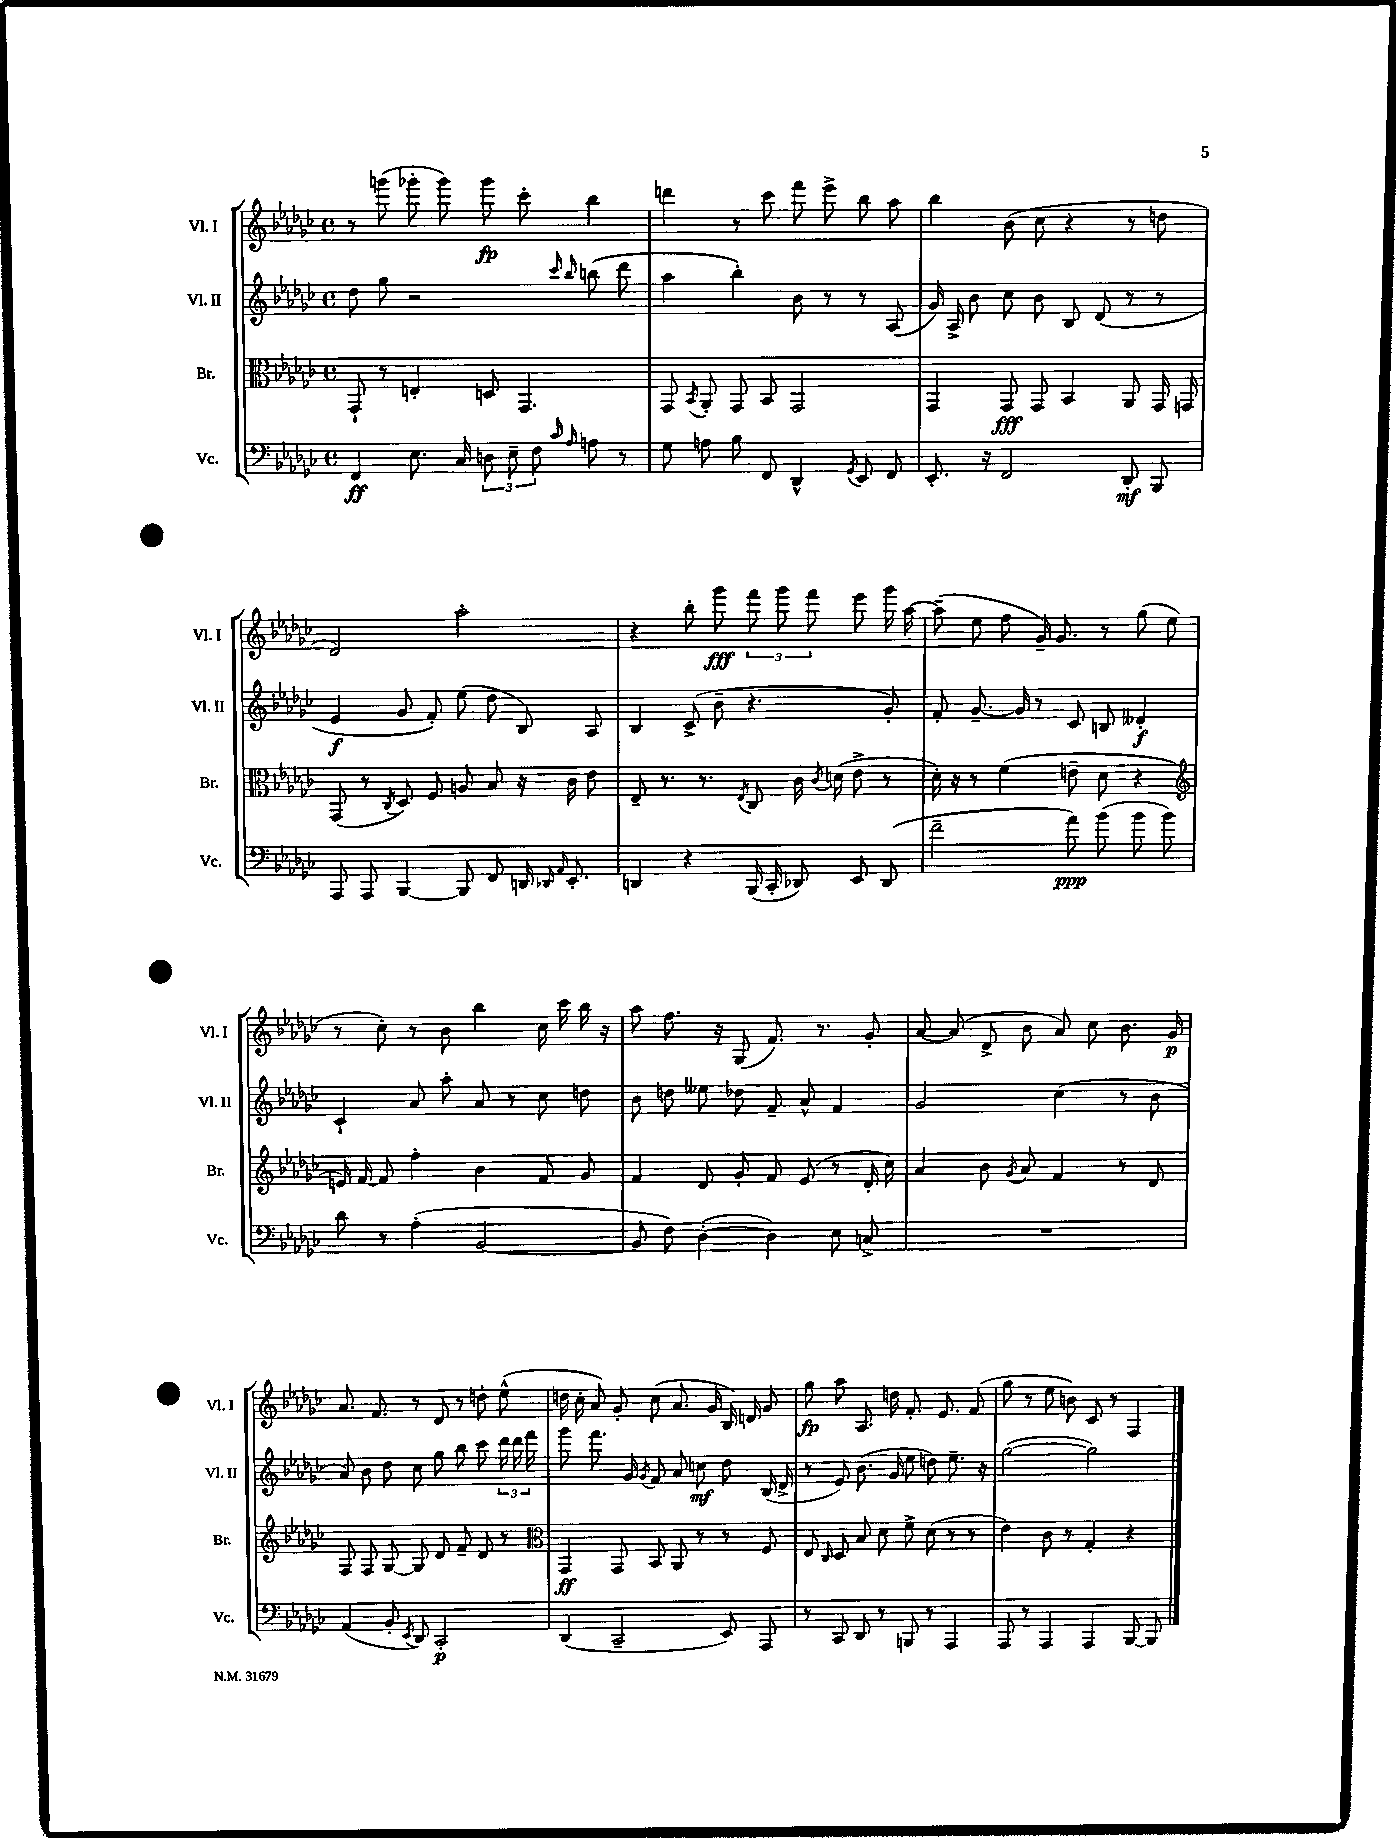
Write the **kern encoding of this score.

**kern	**dynam	**kern	**dynam	**kern	**dynam	**kern	**dynam
*part4	*part4	*part3	*part3	*part2	*part2	*part1	*part1
*staff4	*staff4	*staff3	*staff3	*staff2	*staff2	*staff1	*staff1
*I"Vc.	*	*I"Br.	*	*I"Vl. II	*	*I"Vl. I	*
*I'Vc.	*	*I'Br.	*	*I'Vl. II	*	*I'Vl. I	*
*clefF4	*	*clefC3	*	*clefG2	*	*clefG2	*
*k[b-e-a-d-g-c-]	*	*k[b-e-a-d-g-c-]	*	*k[b-e-a-d-g-c-]	*	*k[b-e-a-d-g-c-]	*
*M4/4	*	*M4/4	*	*M4/4	*	*M4/4	*
*met(c)	*	*met(c)	*	*met(c)	*	*met(c)	*
=16	=16	=16	=16	=16	=16	=16	=16
4FF/	ff	8GG-`/	.	8dd-\	.	8r	.
.	.	8r	.	8gg-\	.	(8gggn\	.
8.E-\	.	4En'/	.	2r	.	8ggg-X'\	.
.	.	.	.	.	.	8ggg-\)	.
16C-/	.	.	.	.	.	.	.
12Dn\	.	8Dn/	.	.	.	8ggg-\	fp
12E-~\	.	.	.	.	.	.	.
.	.	4.GG-/	.	.	.	8ccc-'\	.
12F\	.	.	.	.	.	.	.
16qqc-/	.	.	.	16qqccc-/	.	.	.
16qqA-/	.	.	.	16qqbb-/	.	.	.
8An\	.	.	.	(8bbn\	.	4bb-\	.
8r	.	.	.	8ddd-\	.	.	.
=17	=17	=17	=17	=17	=17	=17	=17
8G-\	.	8GG-/	.	4aa-\	.	4dddn\	.
.	.	8qBB-/	.	.	.	.	.
8An\	.	8AA-'/	.	.	.	.	.
8B-\	.	8GG-/	.	4bb-'\)	.	8r	.
8FF/	.	8BB-/	.	.	.	8ccc-\	.
4DD-^^/	.	2GG-/	.	8b-\	.	8fff\	.
.	.	.	.	8r	.	8eee-^\	.
8qGG-/	.	.	.	.	.	.	.
8EE-/	.	.	.	8r	.	8bb-\	.
8FF/	.	.	.	(8A-/	.	8aa-\	.
=18	=18	=18	=18	=18	=18	=18	=18
8.EE-'/	.	4GG-/	.	16g-/)	.	4bb-\	.
.	.	.	.	16A-^/	.	.	.
.	.	.	.	8b-\	.	.	.
16r	.	.	.	.	.	.	.
2FF/	.	8GG-/	fff	8cc-\	.	(8b-\	.
.	.	8GG-/	.	8b-\	.	8cc-\	.
.	.	4BB-/	.	8B-/	.	4r	.
.	.	.	.	(8d-/	.	.	.
8DD-'/	mf	8AA-/	.	8r	.	8r	.
8BBB-/	.	16GG-/	.	8r	.	8ddn\	.
.	.	16GGn/	.	.	.	.	.
!!LO:LB:g=z
=19	=19	=19	=19	=19	=19	=19	=19
8AAA-/	.	(8GG-/	.	4e-/	f	2d-/)	.
8AAA-/	.	8r	.	.	.	.	.
.	.	8qC-/	.	.	.	.	.
[4BBB-/	.	8D-/)	.	8g-/	.	.	.
.	.	8F/	.	8f'/)	.	.	.
8BBB-/]	.	8An/	.	(8ee-\	.	2aa-'\	.
8FF/	.	8B-/	.	8dd-\	.	.	.
16DDn/	.	16r	.	8B-/)	.	.	.
16qqDD-X/	.	.	.	.	.	.	.
16qqAA-/	.	.	.	.	.	.	.
8.EE-'/	.	16c-\	.	.	.	.	.
.	.	8e-\	.	8A-/	.	.	.
=20	=20	=20	=20	=20	=20	=20	=20
4DDn/	.	8E-~/	.	4B-/	.	4r	.
.	.	8.r	.	.	.	.	.
4r	.	.	.	(8c-^/	.	8bb-'\	.
.	.	8.r	.	.	.	.	.
.	.	.	.	8b-~\	.	8ggg-\	fff
.	.	8qE-/	.	.	.	.	.
(16BBB-/	.	8C-/	.	4.r	.	12fff\	.
16CC-'/	.	.	.	.	.	.	.
.	.	.	.	.	.	12ggg-\	.
8DD-X/)	.	16c-\	.	.	.	.	.
.	.	.	.	.	.	12fff\	.
.	.	8qc-/	.	.	.	.	.
.	.	(16dn\	.	.	.	.	.
8EE-/	.	8e-^\	.	.	.	8eee-\	.
(8DD-/	.	8r	.	8g-'/)	.	16ggg-\	.
.	.	.	.	.	.	[16aa-\	.
=21	=21	=21	=21	=21	=21	=21	=21
2f~\	.	16d-'\)	.	8f'/	.	(8aa-~\]	.
.	.	16r	.	.	.	.	.
.	.	8r	.	[8.g-~/	.	8ee-\	.
.	.	(4f\	.	.	.	8ff\	.
.	.	.	.	16g-/]	.	.	.
.	.	.	.	8r	.	16g-~/)	.
.	.	.	.	.	.	8.g-/	.
8a-\)	ppp	8en~\	.	8c-/	.	.	.
(8b-\	.	8d-\	.	8Bn/	.	8r	.
8b-\	.	4r	.	4d--X'/	f	(8gg-\	.
8b-\)	.	.	.	.	.	8ee-\	.
!!LO:LB:g=z
=22	=22	=22	=22	=22	=22	=22	=22
*	*	*clefG2	*	*	*	*	*
8d-\	.	16en/)	.	4c-`/	.	8r	.
.	.	[16f/	.	.	.	.	.
8r	.	8f/]	.	.	.	8cc-'\)	.
(4A-'\	.	4ff'\	.	8a-/	.	8r	.
.	.	.	.	8aa-'\	.	8b-\	.
[2BB-/	.	4b-\	.	8a-/	.	4bb-\	.
.	.	.	.	8r	.	.	.
.	.	8f/	.	8cc-\	.	16cc-\	.
.	.	.	.	.	.	16ccc-\	.
.	.	8g-/	.	8ddn\	.	16bb-\	.
.	.	.	.	.	.	16r	.
=23	=23	=23	=23	=23	=23	=23	=23
8BB-/]	.	4f/	.	8b-\	.	8aa-\	.
8F\)	.	.	.	8ddn\	.	8.ff\	.
([4D-'\	.	8d-/	.	8ee--X\	.	.	.
.	.	.	.	.	.	16r	.
.	.	8g-'/	.	8dd-X\	.	(8G-/	.
4D-\])	.	8f/	.	8f~/	.	8.f/)	.
.	.	(8e-/	.	8a-^^/	.	.	.
.	.	.	.	.	.	8.r	.
8E-\	.	8r	.	4f/	.	.	.
8Cn^/	.	16d-'/	.	.	.	8g-'/	.
.	.	16cc-\)	.	.	.	.	.
=24	=24	=24	=24	=24	=24	=24	=24
1r	.	4a-/	.	2g-/	.	[8a-/	.
.	.	.	.	.	.	(8a-/]	.
.	.	8b-\	.	.	.	8d-^/	.
.	.	8qg-/	.	.	.	.	.
.	.	8a-/	.	.	.	8b-\	.
.	.	4f/	.	(4cc-\	.	8a-/)	.
.	.	.	.	.	.	8cc-\	.
.	.	8r	.	8r	.	8.b-\	.
.	.	8d-/	.	8b-\	.	.	.
.	.	.	.	.	.	16g-/	p
!!LO:LB:g=z
=25	=25	=25	=25	=25	=25	=25	=25
(4AA-/	.	8F/	.	8a-/)	.	8.a-/	.
.	.	8F/	.	8b-\	.	.	.
.	.	.	.	.	.	8.f/	.
8BB-'/	.	[8G-/	.	8dd-\	.	.	.
8qEE-/	.	.	.	.	.	.	.
8DD-/)	.	8G-/]	.	8cc-\	.	8r	.
2CC-'/	p	8d-/	.	8gg-\	.	8d-/	.
.	.	8f~/	.	8bb-\	.	8r	.
.	.	8d-/	.	8ccc-\	.	8ddn'\	.
.	.	8r	.	24ddd-\	.	(8ee-^^\	.
.	.	.	.	24ddd-\	.	.	.
.	.	.	.	24fff\	.	.	.
=26	=26	=26	=26	=26	=26	=26	=26
*	*	*clefC3	*	*	*	*	*
(4DD-/	.	4GG-/	ff	8ggg-\	.	16ddn\	.
.	.	.	.	.	.	16cc-'\	.
.	.	.	.	8.fff\	.	8a-/)	.
2CC-~/	.	8GG-/	.	.	.	8g-'/	.
.	.	.	.	16g-/	.	.	.
.	.	.	.	8qg-/	.	.	.
.	.	8BB-/	.	8f/	.	(8cc-\	.
.	.	8AA-/	.	8a-/	.	8.a-/	.
.	.	8r	.	8ccn\	mf	.	.
.	.	.	.	.	.	16g-/	.
8EE-/)	.	8r	.	8dd-\	.	16B-/)	.
.	.	.	.	.	.	16dn/	.
8AAA-/	.	8F/	.	(16B-/	.	8g-/	.
.	.	.	.	16d-^/	.	.	.
=27	=27	=27	=27	=27	=27	=27	=27
8r	.	8E-/	.	8r	.	8gg-\	fp
.	.	16qqC-/	.	.	.	.	.
8CC-/	.	8D-/	.	8e-/)	.	8aa-\	.
8DD-/	.	8B-/	.	(8.b-\	.	8.A-/	.
8r	.	8d-\	.	.	.	.	.
.	.	.	.	16g-/	.	16ddn\	.
8BBBn/	.	8f^\	.	8ee-\	.	8.f'/	.
8r	.	(8d-\	.	8ddn\)	.	.	.
.	.	.	.	.	.	8.e-/	.
4AAA-/	.	8r	.	8.ee-~\	.	.	.
.	.	8r	.	.	.	(8f/	.
.	.	.	.	16r	.	.	.
=28	=28	=28	=28	=28	=28	=28	=28
8AAA-/	.	4e-\)	.	([2gg-\	.	8gg-\	.
8r	.	.	.	.	.	8r	.
4AAA-/	.	8c-\	.	.	.	8ee-\	.
.	.	8r	.	.	.	8bn\)	.
4AAA-/	.	4G-'/	.	2gg-\])	.	8c-/	.
.	.	.	.	.	.	8r	.
[8BBB-/	.	4r	.	.	.	4F/	.
8BBB-/]	.	.	.	.	.	.	.
==	==	==	==	==	==	==	==
*-	*-	*-	*-	*-	*-	*-	*-
